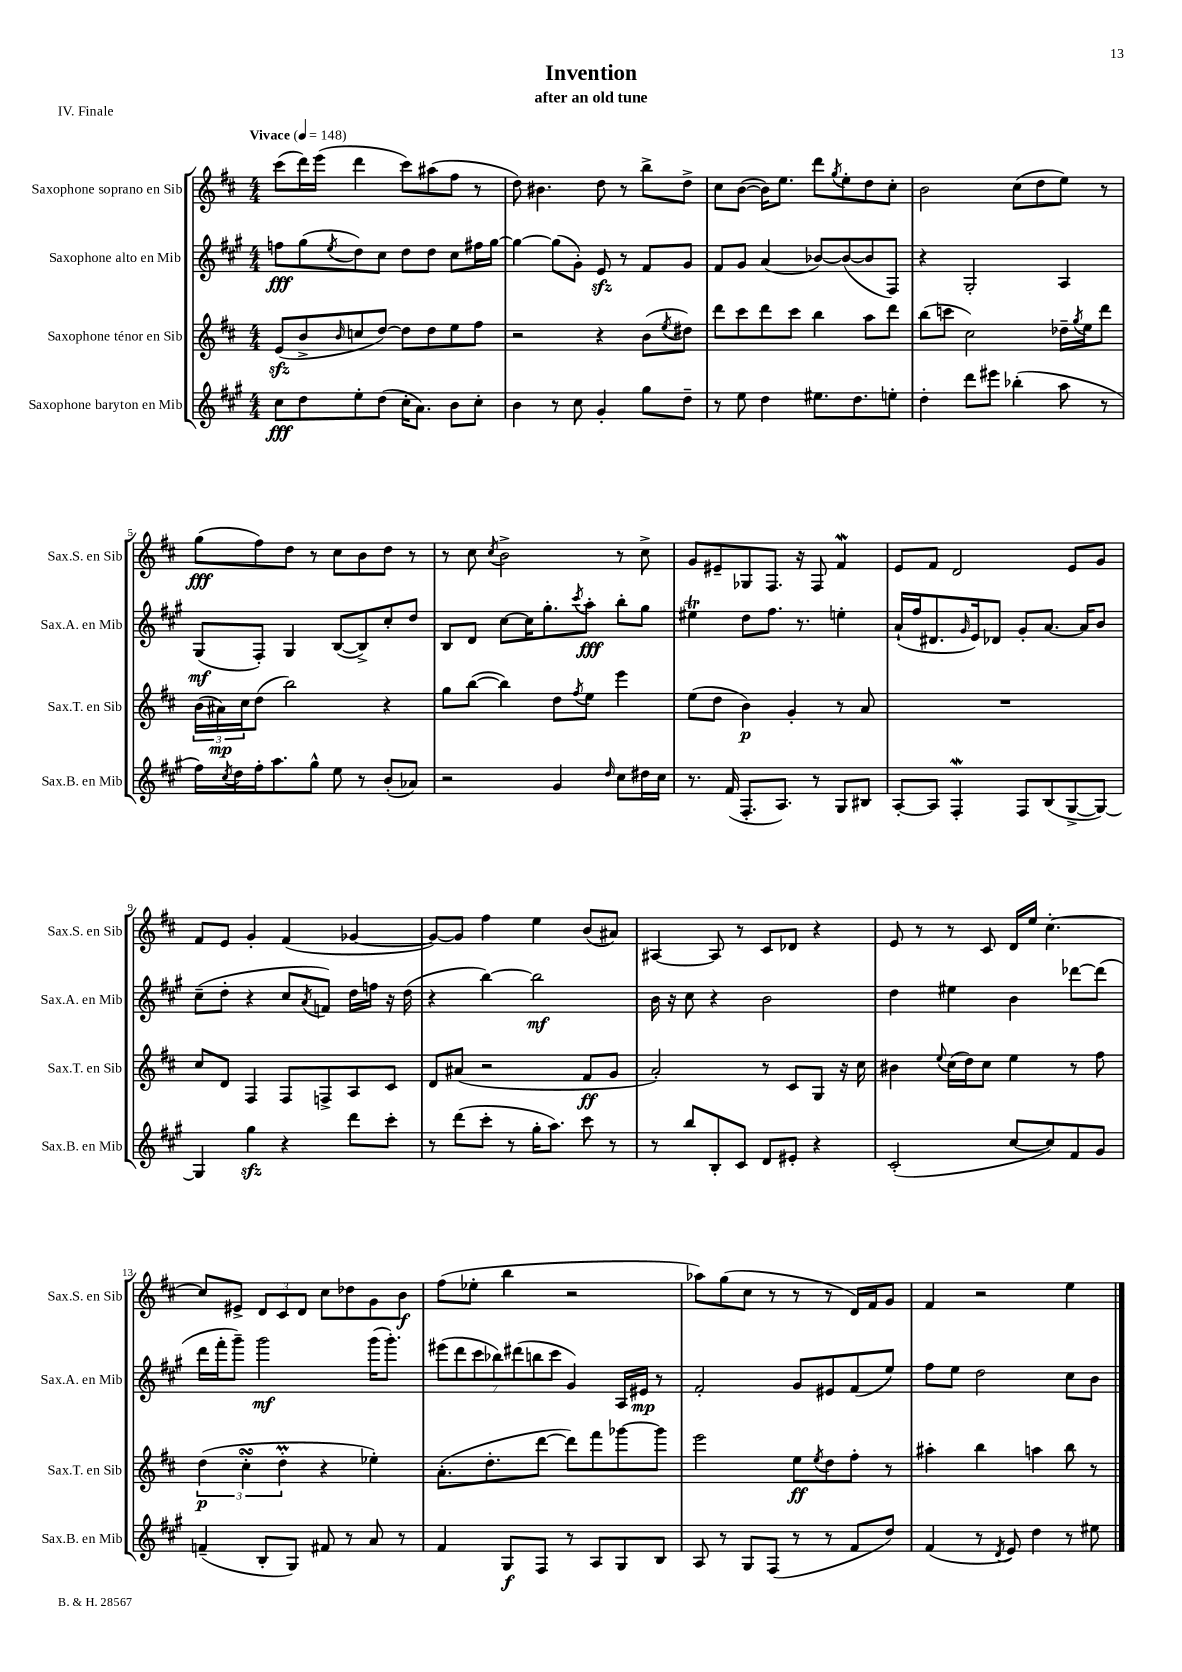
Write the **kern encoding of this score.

**kern	**dynam	**kern	**dynam	**kern	**dynam	**kern	**dynam
*part4	*part4	*part3	*part3	*part2	*part2	*part1	*part1
*staff4	*staff4	*staff3	*staff3	*staff2	*staff2	*staff1	*staff1
*I"Saxophone baryton en Mib	*	*I"Saxophone ténor en Sib	*	*I"Saxophone alto en Mib	*	*I"Saxophone soprano en Sib	*
*I'Sax.B. en Mib	*	*I'Sax.T. en Sib	*	*I'Sax.A. en Mib	*	*I'Sax.S. en Sib	*
*clefG2	*	*clefG2	*	*clefG2	*	*clefG2	*
*k[f#c#g#]	*	*k[f#c#]	*	*k[f#c#g#]	*	*k[f#c#]	*
*M4/4	*	*M4/4	*	*M4/4	*	*M4/4	*
*MM148	*	*MM148	*	*MM148	*	*MM148	*
=1	=1	=1	=1	=1	=1	=1	=1
!	!	!	!	!	!	!LO:TX:a:B:t=Vivace	!
8cc#\L	fff	(8ezz/L	.	8ffn\L	fff	(8ccc#\L	.
8dd\	.	8b^/	.	(8gg#\	.	16ddd\L)	.
.	.	.	.	.	.	(16eee\JJ	.
.	.	16qqb/	.	8qee/	.	.	.
8ee'\	.	8ccn/	.	8dd\)	.	4ddd\	.
(8dd\J	.	[8dd/J)	.	8cc#\J	.	.	.
16cc#'\KL	.	8dd\L]	.	8dd\L	.	8ccc#\L)	.
8.a\J)	.	.	.	.	.	.	.
.	.	8dd\	.	8dd\J	.	(8aa#X\	.
8b\L	.	8ee\	.	8cc#\L	.	8ff#\J	.
8cc#'\J	.	8ff#\J	.	16ff#X\L	.	8r	.
.	.	.	.	[16gg#\JJ	.	.	.
=2	=2	=2	=2	=2	=2	=2	=2
4b\	.	2r	.	4gg#\_	.	8dd\)	.
.	.	.	.	.	.	4.b#X\	.
8r	.	.	.	(8gg#\L]	.	.	.
8cc#\	.	.	.	8g#'\J)	.	.	.
4g#'/	.	4r	.	8ezz/	.	8dd\	.
.	.	.	.	8r	.	8r	.
8gg#\L	.	(8b\L	.	8f#/L	.	8bb^\L	.
.	.	8qee/	.	.	.	.	.
8dd~\J	.	8dd#X\J)	.	8g#/J	.	8dd^\J	.
=3	=3	=3	=3	=3	=3	=3	=3
8r	.	8ddd\L	.	8f#/L	.	8cc#\L	.
8ee\	.	8ccc#\	.	8g#/J	.	([8b\J	.
4dd\	.	8ddd\	.	(4a/	.	16b\KL])	.
.	.	.	.	.	.	8.ee\J	.
.	.	8ccc#\J	.	.	.	.	.
8.ee#X\L	.	4bb\	.	[8b-X/L)	.	8ddd\L	.
.	.	.	.	.	.	8qgg/	.
.	.	.	.	(8b-/_	.	8ee'\	.
8.dd\	.	.	.	.	.	.	.
.	.	8aa\L	.	8b-/]	.	8dd\	.
8een'\J	.	8ddd\J	.	8F#/J)	.	8cc#'\J	.
=4	=4	=4	=4	=4	=4	=4	=4
4dd'\	.	(8bb\L	.	4r	.	2b\	.
.	.	8cccn\J	.	.	.	.	.
8ddd\L	.	2cc#\)	.	2G#'/	.	.	.
8eee#X\J	.	.	.	.	.	.	.
(4bb-X'\	.	.	.	.	.	(8cc#\L	.
.	.	.	.	.	.	8dd\	.
8aa\	.	16dd-X~\LL	.	4A/	.	8ee\J)	.
.	.	8qgg/	.	.	.	.	.
.	.	16ee\J	.	.	.	.	.
8r	.	8ddd\J	.	.	.	8r	.
!!LO:LB:g=z
=5	=5	=5	=5	=5	=5	=5	=5
16ff#\LL)	.	(24b\LL	.	(8G#/L	mf	(8gg\L	fff
.	.	24a#X\)	mp	.	.	.	.
8qcc#/	.	.	.	.	.	.	.
16dd\	.	.	.	.	.	.	.
.	.	24cc#\J	.	.	.	.	.
16ff#'\J	.	(8dd\J	.	8F#'/J)	.	8ff#\)	.
8.aa\	.	.	.	.	.	.	.
.	.	2bb\)	.	4G#/	.	8dd\J	.
8gg#^^\J	.	.	.	.	.	8r	.
8ee\	.	.	.	([8B/L	.	8cc#\L	.
8r	.	.	.	8B^/])	.	8b\	.
(8b'/L	.	4r	.	8cc#'/	.	8dd\J	.
8a-X/J)	.	.	.	8dd/J	.	8r	.
=6	=6	=6	=6	=6	=6	=6	=6
2r	.	8gg\L	.	8B/L	.	8r	.
.	.	([8bb\J	.	8d/J	.	8cc#\	.
.	.	.	.	.	.	8qcc#/	.
.	.	4bb\])	.	[8cc#\L	.	2b^\	.
.	.	.	.	16cc#\K]	.	.	.
.	.	.	.	8.gg#'\	.	.	.
4g#/	.	8dd\L	.	.	.	.	.
.	.	8qff#/	.	8qccc#/	.	.	.
.	.	8ee\J	.	8aa'\J	fff	.	.
16qqdd/	.	.	.	.	.	.	.
8cc#\L	.	4eee\	.	8bb'\L	.	8r	.
16dd#X\L	.	.	.	8gg#\J	.	8cc#^\	.
16cc#\JJ	.	.	.	.	.	.	.
=7	=7	=7	=7	=7	=7	=7	=7
8.r	.	(8ee\L	.	4ee#Xt\	.	8g/L	.
.	.	8dd\J	.	.	.	8e#X~/	.
(16f#/	.	.	.	.	.	.	.
8.F#'/L	.	4b\)	p	8dd\L	.	8G-X/	.
.	.	.	.	8.ff#\J	.	8.F#/J	.
8.A/J)	.	.	.	.	.	.	.
.	.	4g'/	.	.	.	.	.
.	.	.	.	8.r	.	16r	.
8r	.	.	.	.	.	8F#/	.
8G#/L	.	8r	.	4een'\	.	4f#W/	.
8B#X/J	.	8a/	.	.	.	.	.
=8	=8	=8	=8	=8	=8	=8	=8
[8A'/L	.	1r	.	(16a`/LL	.	8e/L	.
.	.	.	.	16ff#/J	.	.	.
8A/J]	.	.	.	8.d#X/	.	8f#/J	.
4F#W'/	.	.	.	.	.	2d/	.
.	.	.	.	16qqg#/	.	.	.
.	.	.	.	16e/k)	.	.	.
.	.	.	.	8d-X/J	.	.	.
8F#/L	.	.	.	8g#'/L	.	.	.
(8B/	.	.	.	[8.a/J	.	.	.
[8G#^/	.	.	.	.	.	8e/L	.
.	.	.	.	16a/KL]	.	.	.
8G#/J_)	.	.	.	8b/J	.	8g/J	.
!!LO:LB:g=z
=9	=9	=9	=9	=9	=9	=9	=9
4G#/]	.	8cc#/L	.	(8cc#~\L	.	8f#/L	.
.	.	8d/J	.	8dd'\J	.	8e/J	.
4gg#zz\	.	4F#/	.	4r	.	4g'/	.
4r	.	8F#/L	.	8cc#/L	.	(4f#/	.
.	.	.	.	8qa/	.	.	.
.	.	8Fn^/	.	8fn/J)	.	.	.
8ddd\L	.	8A/	.	16dd\LL	.	[4g-X/	.
.	.	.	.	16ffn\JJ	.	.	.
8ccc#'\J	.	8c#/J	.	16r	.	.	.
.	.	.	.	(16dd\	.	.	.
=10	=10	=10	=10	=10	=10	=10	=10
8r	.	8d/L	.	4r	.	8g-/L_)	.
(8ddd\L	.	(8a#X/J	.	.	.	8g-/J]	.
8ccc#'\J	.	2r	.	[4bb\)	.	4ff#\	.
8r	.	.	.	.	.	.	.
16gg#'\KL	.	.	.	2bb\]	mf	4ee\	.
8.aa\J)	.	.	.	.	.	.	.
8ccc#\	.	8f#/L	ff	.	.	(8b/L	.
8r	.	8g/J	.	.	.	8a#X/J)	.
=11	=11	=11	=11	=11	=11	=11	=11
8r	.	2a'/)	.	16b\	.	[4A#X/	.
.	.	.	.	16r	.	.	.
8bb/L	.	.	.	8cc#\	.	.	.
8B'/	.	.	.	4r	.	8A#/]	.
8c#/J	.	.	.	.	.	8r	.
8d/L	.	8r	.	2b\	.	8c#/L	.
8e#X'/J	.	8c#/L	.	.	.	8d-X/J	.
4r	.	8G/J	.	.	.	4r	.
.	.	16r	.	.	.	.	.
.	.	16cc#\	.	.	.	.	.
=12	=12	=12	=12	=12	=12	=12	=12
(2c#'/	.	4b#X\	.	4dd\	.	8e/	.
.	.	.	.	.	.	8r	.
.	.	8qqee/	.	.	.	.	.
.	.	(16cc#\LL	.	4ee#X\	.	8r	.
.	.	16dd\J)	.	.	.	.	.
.	.	8cc#\J	.	.	.	8c#/	.
[8cc#/L	.	4ee\	.	4b\	.	16d/LL	.
.	.	.	.	.	.	16ee/JJ	.
8cc#/])	.	.	.	.	.	[4.cc#'\	.
8f#/	.	8r	.	[8ddd-X\L	.	.	.
8g#/J	.	8ff#\	.	(8ddd-\J]	.	.	.
!!LO:LB:g=z
=13	=13	=13	=13	=13	=13	=13	=13
(4fn~/	.	(6dd\	p	16ddd\LL	.	8cc#/L]	.
.	.	.	.	16fff#'\J	.	.	.
.	.	.	.	8ggg#~\J)	.	8e#X^/J	.
.	.	6cc#sSsS'\	.	.	.	.	.
8B'/L	.	.	.	2ggg#\	mf	12d/L	.
.	.	6ddM'\	.	.	.	12c#/	.
8G#/J)	.	.	.	.	.	.	.
.	.	.	.	.	.	12d/J	.
8f#X/	.	4r	.	.	.	8cc#\L	.
8r	.	.	.	.	.	8dd-X\	.
8a/	.	4ee-X'\)	.	(16ggg#\KL	.	8g\	.
.	.	.	.	8.ggg#'\J)	.	.	.
8r	.	.	.	.	.	8b\J	f
=14	=14	=14	=14	=14	=14	=14	=14
4f#/	.	(8.a'\L	.	(14eee#X\L	.	(8ff#\L	.
.	.	.	.	14ddd\	.	.	.
.	.	.	.	.	.	8ee-X'\J	.
.	.	.	.	14ccc#\	.	.	.
.	.	8.dd'\	.	.	.	.	.
.	.	.	.	14bb-X\)	.	.	.
8G#/L	f	.	.	.	.	4bb\	.
.	.	.	.	(14ddd#X\	.	.	.
.	.	.	.	14bbn\	.	.	.
8F#/J	.	[8ddd\J	.	.	.	.	.
.	.	.	.	14ccc#\J	.	.	.
8r	.	8ddd\L])	.	4g#/)	.	2r	.
8A/L	.	8fff#\	.	.	.	.	.
8G#/	.	[8ggg-X\	.	16A/LL	.	.	.
.	.	.	.	16e#X/JJ	mp	.	.
8B/J	.	8ggg-\J]	.	8r	.	.	.
=15	=15	=15	=15	=15	=15	=15	=15
8A/	.	2eee\	.	2f#'/	.	8aa-X\L)	.
8r	.	.	.	.	.	(8gg\	.
8G#/L	.	.	.	.	.	8cc#\J	.
(8F#/J	.	.	.	.	.	8r	.
8r	.	8ee\L	ff	8g#/L	.	8r	.
.	.	8qee/	.	.	.	.	.
8r	.	8dd\	.	8e#X/	.	8r	.
8f#/L	.	8ff#'\J	.	(8f#/	.	16d/LL)	.
.	.	.	.	.	.	16f#/J	.
8dd/J)	.	8r	.	8ee/J)	.	8g/J	.
=16	=16	=16	=16	=16	=16	=16	=16
(4f#/	.	4aa#X'\	.	8ff#\L	.	4f#/	.
.	.	.	.	8ee\J	.	.	.
8r	.	4bb\	.	2dd\	.	2r	.
8qd/	.	.	.	.	.	.	.
8e/)	.	.	.	.	.	.	.
4dd\	.	4aan\	.	.	.	.	.
8r	.	8bb\	.	8cc#\L	.	4ee\	.
8ee#X\	.	8r	.	8b\J	.	.	.
==	==	==	==	==	==	==	==
*-	*-	*-	*-	*-	*-	*-	*-
